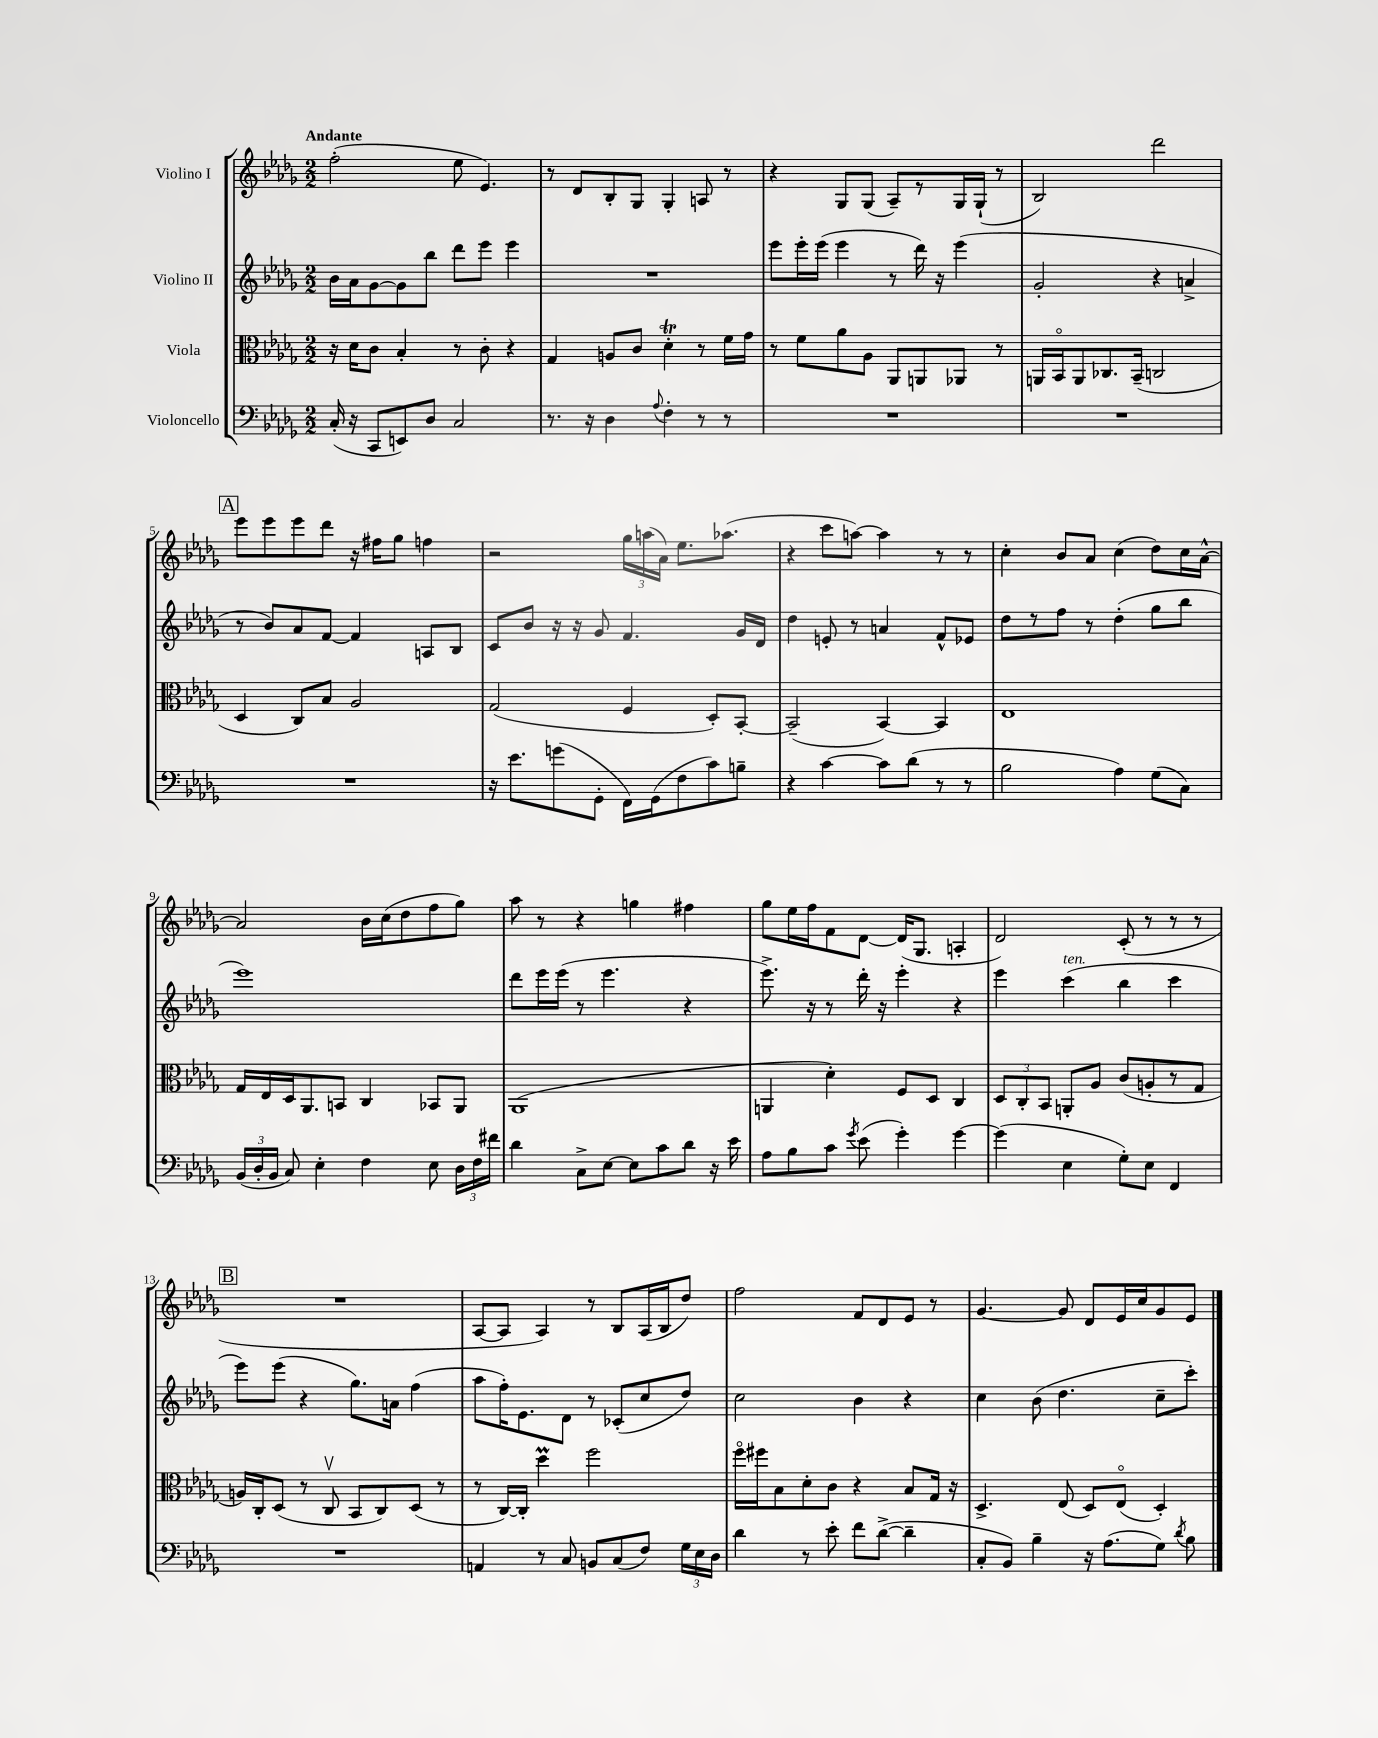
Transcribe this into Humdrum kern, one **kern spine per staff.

**kern	**kern	**kern	**kern
*staff4	*staff3	*staff2	*staff1
*clefF4	*clefC3	*clefG2	*clefG2
*k[b-e-a-d-g-]	*k[b-e-a-d-g-]	*k[b-e-a-d-g-]	*k[b-e-a-d-g-]
*M2/2	*M2/2	*M2/2	*M2/2
(16C'/	16r	16b-\LL	(2ff'\
16r	16d-\LK	16a-\J	.
8CC/L	8c\J	[8g-\	.
8EE/)	4B-'/	8g-\]	.
8D-/J	.	8bb-\J	.
2C/	8r	8ddd-\L	8ee-\
.	8c'\	8eee-\J	4.e-/)
.	4r	4eee-\	.
=	=	=	=
8.r	4G-/	1r	8r
.	.	.	8d-/L
16r	.	.	.
4D-\	8A/L	.	8B-'/
.	8c/J	.	8G-/J
8qqA-/	.	.	.
4F'\	4d-'\	.	4G-'/
8r	8r	.	8A/
8r	16f\LL	.	8r
.	16g-\JJ	.	.
=	=	=	=
1r	8r	8eee-\L	4r
.	8f\L	16eee-'\L	.
.	.	(16eee-\JJ	.
.	8a-\	4eee-\	8G-/L
.	8A-\J	.	(8G-/J
.	8AA-/L	8r	8A-~/L)
.	8AA/	16ddd-\)	8r
.	.	16r	.
.	8AA-/J	(4eee-\	16G-/L
.	.	.	(16G-`/JJ
.	8r	.	8r
=	=	=	=
1r	16AA/LL	2g-'/	2B-/)
.	16BB-o/J	.	.
.	8AA/	.	.
.	8.C-/	.	.
.	(16BB-~/Jk	.	.
.	2C/	4r	2ddd-\
.	.	4a^/	.
=	=	=	=
1r	4D-/	8r	8eee-\L
.	.	8b-/L)	8eee-\
.	8C/L)	8a-/	8eee-\
.	8B-/J	[8f/J	8ddd-\J
.	2A-/	4f/]	16r
.	.	.	16ff#\LK
.	.	.	8gg-\J
.	.	8A/L	4ff\
.	.	8B-/J	.
=	=	=	=
16r	(2G-/	8c/L	2r
8.e-\L	.	.	.
.	.	8b-/J	.
(8g\	.	16r	.
.	.	16r	.
8GG-'\J	.	8g-/	.
16FF\LL)	4F/	4.f/	24gg-\LL
.	.	.	(24aa\
(16GG-\J	.	.	.
.	.	.	24a-\JJ)
8F\	.	.	8.ee-\L
8c\)	8D-'/L)	.	.
.	.	.	(8.aa-\J
8B~\J	[8BB-'/J	16g-/LL	.
.	.	16d-/JJ	.
=	=	=	=
4r	(2BB-~/]	4dd-\	4r
[4c\	.	8e'/	8ccc\L
.	.	8r	[8aa\J)
8c\]L	[4BB-/)	4a/	4aa\]
(8d-\J	.	.	.
8r	4BB-/]	8f^^/L	8r
8r	.	8e-/J	8r
=	=	=	=
2B-\	1E-	8dd-\L	4cc'\
.	.	8r	.
.	.	8ff\J	8b-/L
.	.	8r	8a-/J
4A-\)	.	(4dd-'\	(4cc\
(8G-\L	.	8gg-\L	8dd-\L)
8C\J)	.	8bb-\J	16cc\L
.	.	.	[16a-^^\JJ
=	=	=	=
(24BB-/LL	16G-/LL	1eee-)	2a-/]
24D-'/	.	.	.
.	16E-/	.	.
24BB-/JJ	.	.	.
8C/)	16D-/J	.	.
.	8.AA-/	.	.
4E-'\	.	.	.
.	8BB/J	.	.
4F\	4C/	.	16b-\LL
.	.	.	(16cc\J
.	.	.	8dd-\
8E-\	8BB-/L	.	8ff\
24D-\LL	8AA-/J	.	8gg-\J)
24F\	.	.	.
24f#\JJ	.	.	.
=	=	=	=
4d-\	(1AA-	8ddd-\L	8aa-\
.	.	16eee-\L	8r
.	.	(16eee-\JJ	.
8C^\L	.	8r	4r
[8E-\J	.	4.eee-\	.
8E-\]L	.	.	4gg\
8c\	.	.	.
8d-\J	.	4r	4ff#\
16r	.	.	.
16e-\	.	.	.
=	=	=	=
8A-\L	4AA/	8.eee-^\)	8gg-\L
8B-\	.	.	16ee-\L
.	.	16r	16ff\J
8c\J	4d-'\)	8r	8f\
8qg-/	.	.	.
(8e-\	.	16ddd-'\	[8d-\J
.	.	16r	.
4g-'\)	8F/L	4eee-'\	(16d-/]LK
.	.	.	8.G-/J
.	8D-/J	.	.
[4g-\	4C/	4r	4A'/
=	=	=	=
(4g-\]	12D-/L	4eee-\	2d-/)
.	12C'/	.	.
.	12BB-/J	.	.
4E-\	8AA'/L	(4ccc\	.
.	8A-/J	.	.
8G-'\L)	(8c/L	4bb-\	(8c'/
8E-\J	8A'/	.	8r
4FF/	8r	4ccc\	8r
.	8G-/J	.	8r
=	=	=	=
1r	16A/LL)	8eee-\L)	1r
.	16C'/J	.	.
.	(8D-/J	(8eee-\J	.
.	8r	4r	.
.	8Cv/	.	.
.	8BB-/L	8.gg-\L)	.
.	8C/)	.	.
.	.	16a\Jk	.
.	(8D-/J	(4ff\	.
.	8r	.	.
=	=	=	=
4AA/	8r	8aa-\L	[8A-/L
.	[16C/LL)	16ff'\K)	8A-/]J
.	16C'/]JJ	8.e-\	.
8r	4dd-\	.	4A-/)
8C/	.	8d-\J	.
8BB/L	2ff\	8r	8r
(8C/	.	(8c-'/L	8B-/L
8F/J)	.	8cc/	(16A-/L
.	.	.	16B-/J
24G-\LL	.	8dd-/J)	8dd-/J)
24E-\	.	.	.
24D-\JJ	.	.	.
=	=	=	=
4d-\	16ffo\LL	2cc\	2ff\
.	16ff#\J	.	.
.	8B-\	.	.
8r	8d-'\	.	.
8e-'\	8c\J	.	.
8f\L	4r	4b-\	8f/L
([8d-^\J	.	.	8d-/
4d-~\]	8B-/L	4r	8e-/J
.	16G-/Jk	.	8r
.	16r	.	.
=	=	=	=
8C'/L	4.D-^/	4cc\	[4.g-/
8BB-/J)	.	.	.
4B-~\	.	(8b-\	.
.	(8E-/	4.dd-\	8g-/]
16r	8D-/L)	.	8d-/L
(8.A-\L	.	.	.
.	(8E-o/J	.	16e-/L
.	.	.	16cc/J
8G-\J)	4D-'/)	8cc~\L	8g-/
8qd-/	.	.	.
8B-\	.	8ccc'\J)	8e-/J
==	==	==	==
*-	*-	*-	*-
